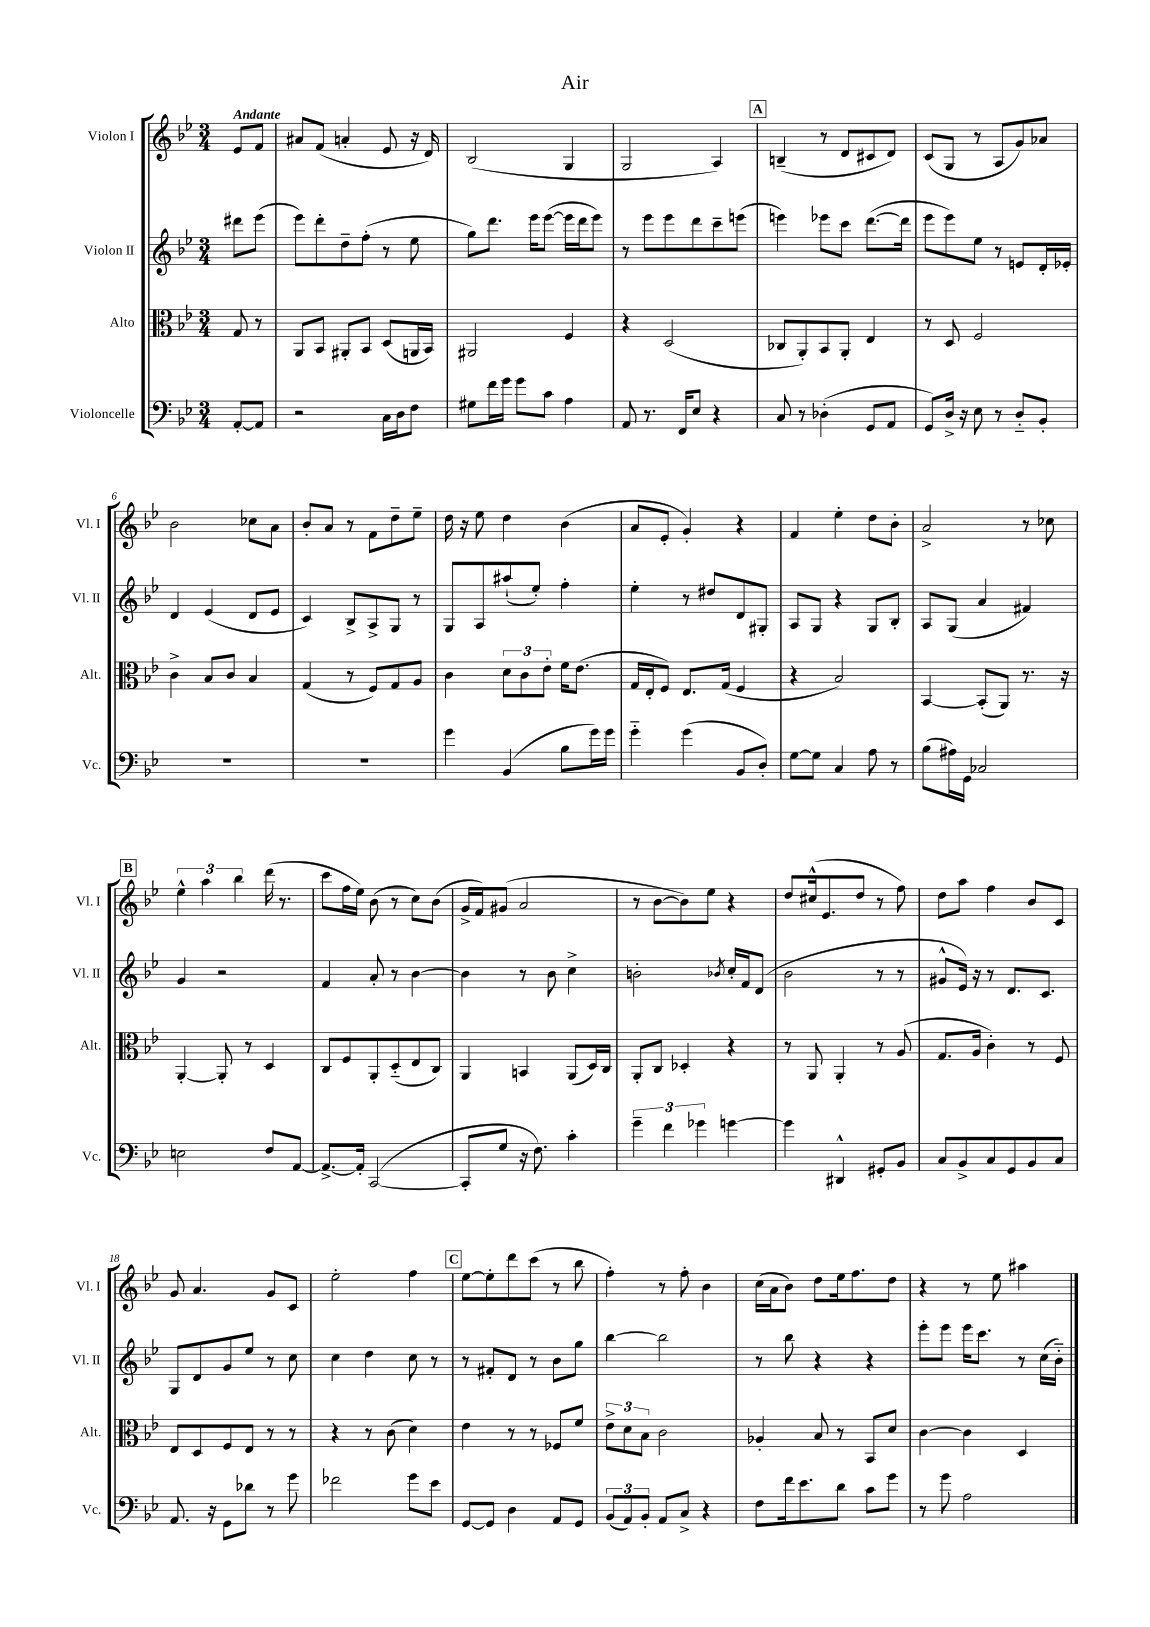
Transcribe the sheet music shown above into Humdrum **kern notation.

**kern	**kern	**kern	**kern
*staff4	*staff3	*staff2	*staff1
*clefF4	*clefC3	*clefG2	*clefG2
*k[b-e-]	*k[b-e-]	*k[b-e-]	*k[b-e-]
*M3/4	*M3/4	*M3/4	*M3/4
[8AA'/L	8G/	8ddd#\L	8e-/L
8AA/]J	8r	(8eee-\J	8f/J
=	=	=	=
2r	8AA/L	8eee-\L)	8a#/L
.	8BB-/J	8ddd'\	(8f/J
.	8AA#'/L	8dd~\	4a'/
.	8BB-/J	(8ff'\J	.
16C\LL	(8D/L	8r	8e-/
16D\J	.	.	.
8F\J	16AA/L	8ee-\	16r
.	16BB-/JJ)	.	16d/)
=	=	=	=
8G#\L	2AA#/	8gg\L)	(2B-/
16f\L	.	8.ddd\J	.
16g\JJ	.	.	.
8g\L	.	.	.
.	.	16eee-\LK	.
8c\J	.	([8eee-\J	.
4A\	4F/	16eee-\]LL	4G/
.	.	16ddd\J	.
.	.	8eee-\J)	.
=	=	=	=
8AA/	4r	8r	2G/
8.r	.	8eee-\L	.
.	(2D/	8eee-\	.
16FF/LK	.	.	.
8E-/J	.	8ddd\	.
4r	.	8ccc~\	4A/)
.	.	(8eee\J	.
=	=	=	=
8C/	8C-/L	4eee\)	(4B~/
8r	8AA'/)	.	.
(4D-'\	8BB-/	8eee-\L	8r
.	8AA'/J	8ccc\J	8d/L
8GG/L	4E-/	([8.ddd\L	8c#/
8AA/J	.	.	8d/J)
.	.	16ddd\]Jk	.
=	=	=	=
8GG/L)	8r	8eee-\L	(8c/L
16D^/Jk	8D/	8eee-\)	8G/J
16r	.	.	.
8E-\	2F/	8ee-\J	8r
8r	.	8r	8A/L
8D'~/L	.	8e/L	8g/)
8BB-'/J	.	16d'/L	8a-/J
.	.	16e-'/JJ	.
=	=	=	=
2.r	4c^\	4d/	2b-\
.	8B-/L	(4e-/	.
.	8c/J	.	.
.	4B-/	8d/L	8cc-\L
.	.	8e-/J	8a\J
=	=	=	=
2.r	(4G/	4c/)	8b-'/L
.	.	.	8a/J
.	8r	8B-^/L	8r
.	8F/L)	8A^/	8f\L
.	8G/	8G/J	8dd~\
.	8A/J	8r	8ee-~\J
=	=	=	=
4g\	4c\	8G/L	16dd\
.	.	.	16r
.	.	8A/	8ee-\
(4BB-/	12d\L	(8aa#`/	4dd\
.	12c\	.	.
.	.	8ee-'/J)	.
.	12e-'\J	.	.
8B-\L	16f\LK	4ff'\	(4b-\
.	(8.e-\J	.	.
16g\L)	.	.	.
16g\JJ	.	.	.
=	=	=	=
4g'~\	16G/LL	4ee-'\	8a/L
.	16E-'/J	.	.
.	8F/J)	.	8e-'/J
(4g\	8.E-/L	8r	4g'/)
.	.	8dd#/L	.
.	(16G/Jk	.	.
8BB-/L	4F/	8d/	4r
8D'/J)	.	8G#'/J	.
=	=	=	=
[8G\L	4r	8A/L	4f/
8G\]J	.	8G/J	.
4C/	2B-/)	4r	4ee-'\
8A\	.	8G/L	8dd\L
8r	.	8B-'/J	8b-'\J
=	=	=	=
(8B-\L	[4BB-/	8A/L	2a^/
16A#\L)	.	(8G/J	.
16GG\JJ	.	.	.
2C-/	(8BB-'/]L	4a/	.
.	8AA/J)	.	.
.	8.r	4f#/)	8r
.	.	.	8cc-\
.	16r	.	.
=	=	=	=
2E\	[4AA'/	4g/	6ee-^^\
.	.	.	6aa\
.	8AA'/]	2r	.
.	.	.	6bb-\
.	8r	.	.
8F/L	4D/	.	(16ddd\
.	.	.	8.r
[8AA/J	.	.	.
=	=	=	=
8.AA^/_L	8C/L	4f/	8ccc\L
.	8F/	.	16ff\L
16AA'/]Jk	.	.	16ee-\JJ)
([2CC/	8AA'/	8a'/	(8b-\
.	(8D'~/	8r	8r
.	8E-/	[4b-\	8cc\L)
.	8C/J)	.	(8b-\J
=	=	=	=
8CC'/]L	4AA/	4b-\]	16g^/LL
.	.	.	16f/J)
8G/J	.	.	(8g#/J
16r	4BB/	8r	2a/
8.F\)	.	.	.
.	.	8b-\	.
4c'\	(8AA/L	4cc^\	.
.	16D/L)	.	.
.	16C/JJ	.	.
=	=	=	=
6g~\	8AA'/L	2b'\	8r
.	8C/J	.	[8b-\L
6f\	.	.	.
.	4D-'/	.	8b-\])
6g-\	.	.	.
.	.	.	8ee-\J
.	.	8qb-/	.
[4g\	4r	16cc'/LL	4r
.	.	16f/J	.
.	.	(8d/J	.
=	=	=	=
4g\]	8r	2b-\	8dd/L
.	8AA/	.	(16cc#^^/k
.	.	.	8.e-/
4DD#^^/	4AA'/	.	.
.	.	.	8dd/J
8GG#'/L	8r	8r	8r
8BB-/J	(8A/	8r	8ff\)
=	=	=	=
8C/L	8.G/L	8g#^^/L	8dd\L
8BB-^/	.	16e-/Jk)	8aa\J
.	16A/Jk	16r	.
8C/	4c'\)	8r	4ff\
8GG/	.	8.d/L	.
8BB-/	8r	.	8b-/L
.	.	8.c/J	.
8C/J	8F/	.	8c/J
=	=	=	=
8.AA/	8E-/L	8G/L	8g/
.	8D/	8d/	4.a/
16r	.	.	.
8GG\L	8F/	8g/	.
8d-\J	8E-/J	8ee-/J	.
8r	8r	8r	8g/L
8g\	8r	8cc\	8c/J
=	=	=	=
2f-\	4r	4cc\	2ee-'\
.	8r	4dd\	.
.	(8c\	.	.
8g\L	4d\)	8cc\	4ff\
8e-\J	.	8r	.
=	=	=	=
[8GG/L	4e-\	8r	[8ee-\L
8GG/]J	.	8f#'/L	8ee-'\]
4D\	8r	8d/J	8ddd\
.	8r	8r	(8ccc\J
8AA/L	8F-/L	8b-\L	8r
8GG/J	8f/J	8gg\J	8bb-\
=	=	=	=
(12BB-/L	12e-^\L	[4bb-\	4ff'\)
12AA/)	12d\	.	.
12BB-'/J	12B-\J	.	.
8AA/L	2c\	2bb-\]	8r
8C^/J	.	.	8ff'\
4r	.	.	4b-\
=	=	=	=
8F\L	4A-'/	8r	(16cc\LL
.	.	.	16a\J
16f\k	.	8bb-\	8b-\J)
8.e-\	.	.	.
.	8B-/	4r	8dd\L
8d\J	8r	.	16ee-\k
.	.	.	8.ff\
8c\L	8BB-/L	4r	.
8g\J	8d/J	.	8dd\J
=	=	=	=
8r	[4c\	8eee-'\L	4r
8g\	.	8eee-\J	.
2A\	4c\]	16eee-\LK	8r
.	.	8.ccc\J	.
.	.	.	8ee-\
.	4D/	8r	4aa#\
.	.	(16cc\LL	.
.	.	16b-'~\JJ)	.
==	==	==	==
*-	*-	*-	*-
